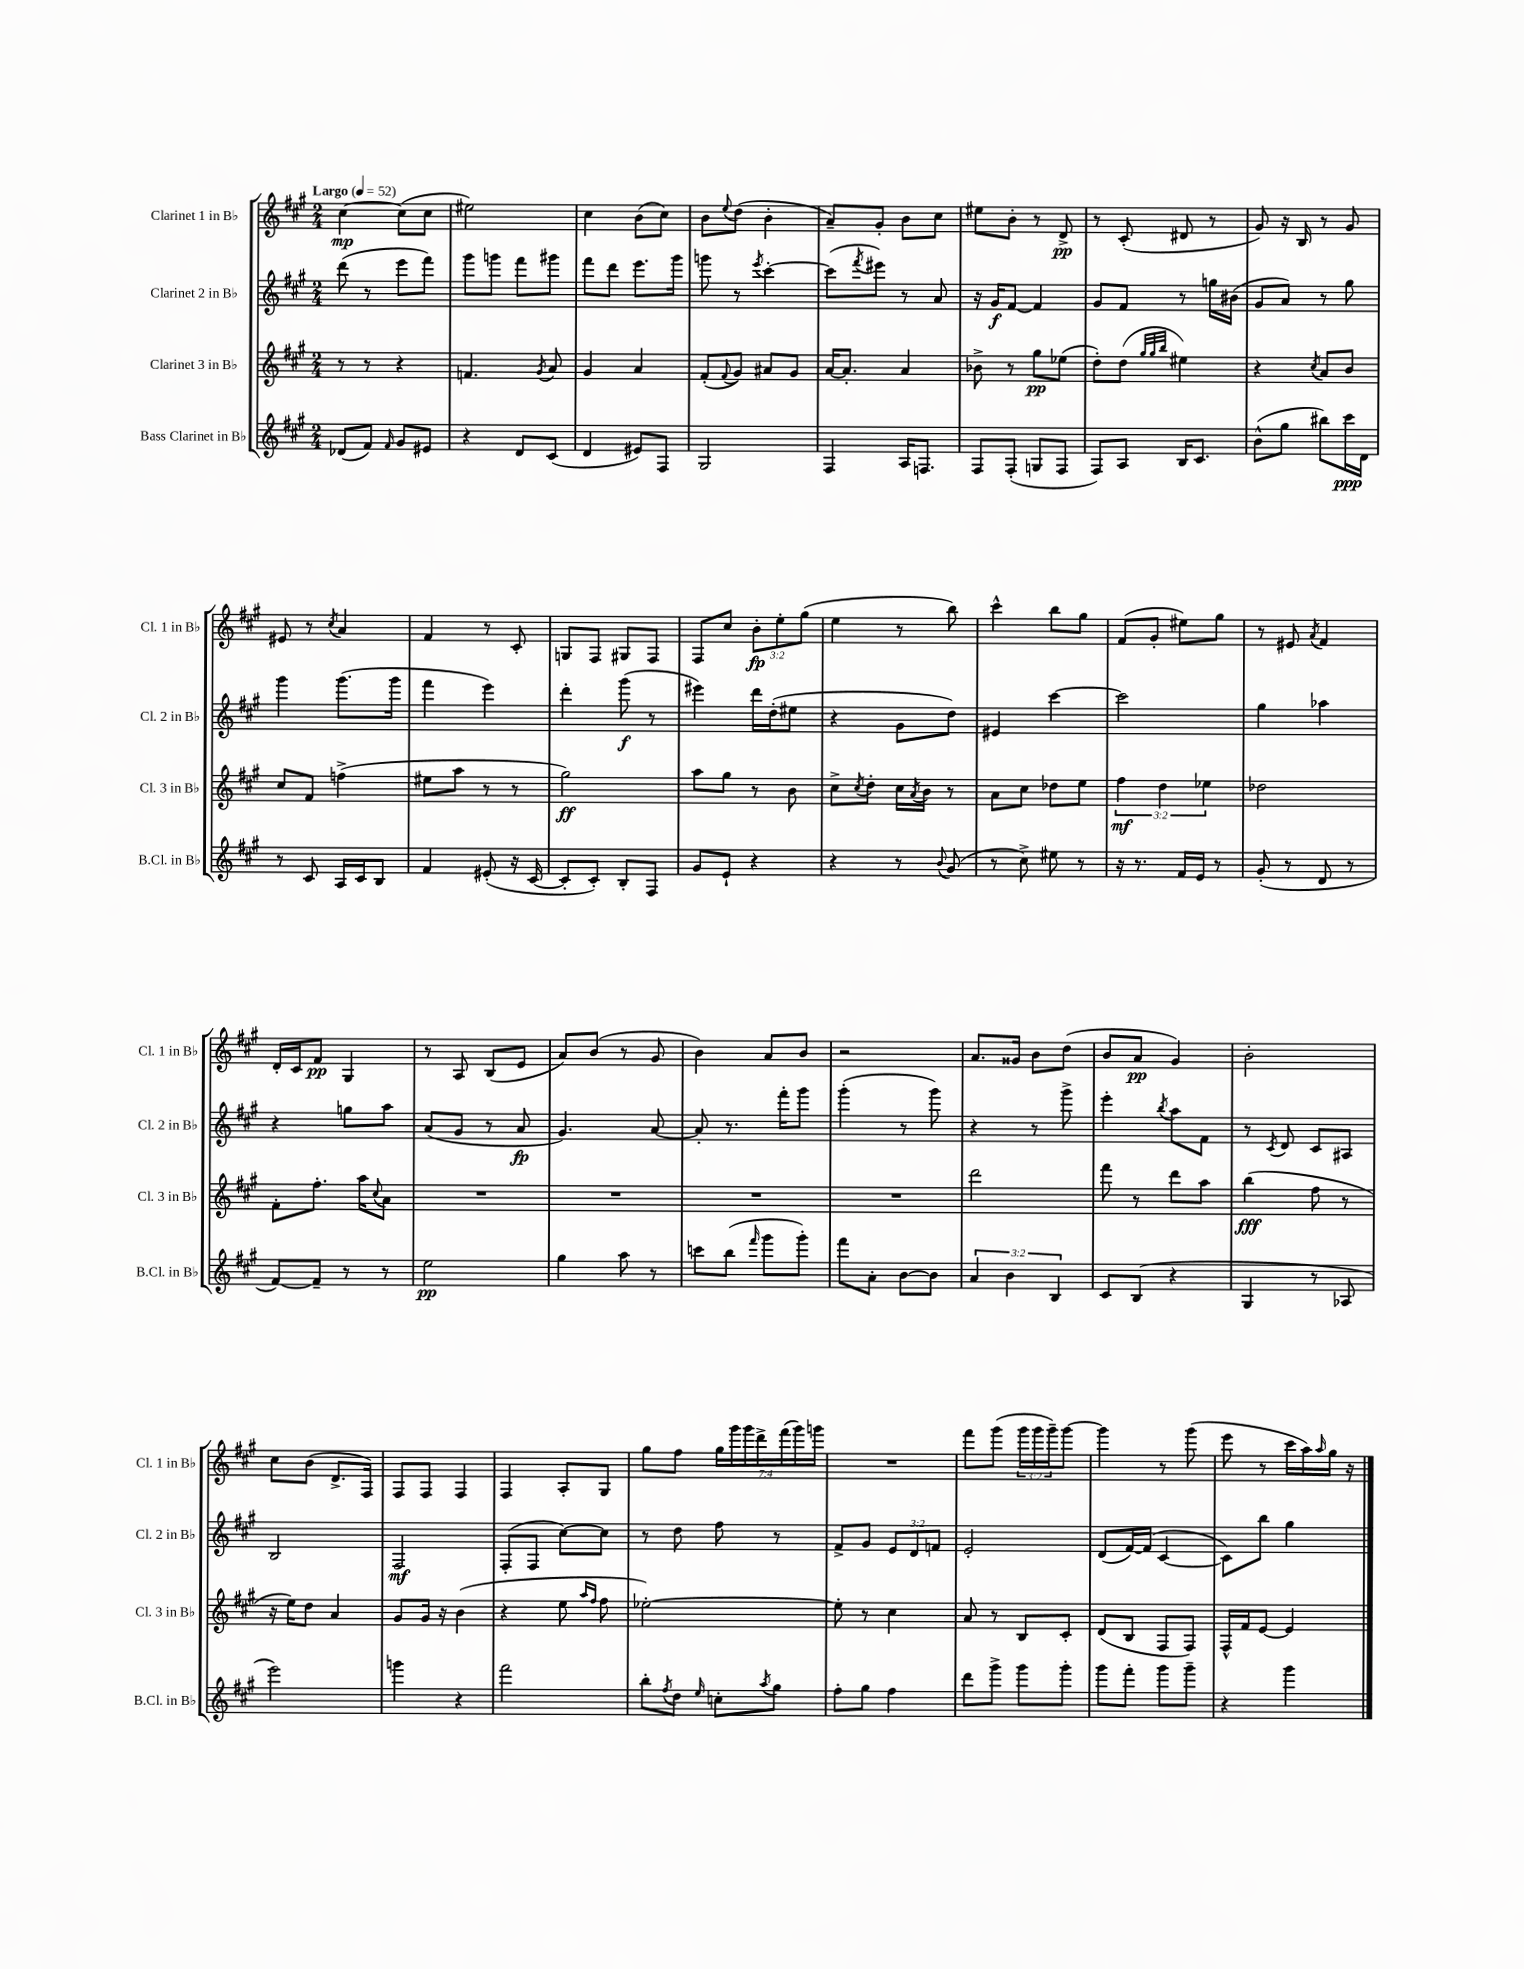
<<
\new StaffGroup <<
\new Staff = "s0" \with { instrumentName = "Clarinet 1 in Bb" shortInstrumentName = "Cl. 1 in Bb" } {
    \clef treble \key a \major \numericTimeSignature \time 2/4 \override Staff.TupletNumber.text = #tuplet-number::calc-fraction-text \tempo "Largo" 4 = 52
    cis''4~\mp cis''8( cis''8 |
    eis''2) |
    cis''4 b'8( cis''8) |
    b'8 \appoggiatura { e''8 } d''8( b'4-. |
    a'8--) gis'8-. b'8 cis''8 |
    eis''8 b'8-. r8 d'8->\pp |
    r8 cis'8-.( dis'8 r8 |
    gis'8) r16 b16 r8 gis'8 |
    eis'8 r8 \acciaccatura { cis''8 } a'4 |
    fis'4 r8 cis'8-. |
    g8 fis8 gis8 fis8 |
    fis8 cis''8 \tuplet 3/2 { b'8-.\fp e''8-. gis''8( } |
    e''4 r8 b''8) |
    cis'''4-^ b''8 gis''8 |
    fis'8( gis'8-. eis''8) gis''8 |
    r8 eis'8 \acciaccatura { a'8 } fis'4 |
    d'16-. cis'16 fis'8\pp gis4 |
    r8 a8 b8( e'8 |
    a'8) b'8( r8 gis'8 |
    b'4) a'8 b'8 |
    r2 |
    a'8. gisis'16 b'8 d''8( |
    b'8 a'8\pp gis'4) |
    b'2-. |
    cis''8 b'8( d'8.-> fis16) |
    fis8 fis8 fis4 |
    fis4 a8-. gis8 |
    gis''8 fis''8 \tuplet 7/4 { gis''16 gis'''16 gis'''16 d'''16-> fis'''16( gis'''16) g'''16 } |
    R2 |
    fis'''8 gis'''8( \tuplet 3/2 { gis'''16 gis'''16 gis'''16--) } gis'''8~ |
    gis'''4 r8 gis'''8( |
    e'''8 r8 cis'''16 a''16) \grace { a''16 } gis''16 r16 \bar "|." |
}
\new Staff = "s1" \with { instrumentName = "Clarinet 2 in Bb" shortInstrumentName = "Cl. 2 in Bb" } {
    \clef treble \key a \major \numericTimeSignature \time 2/4 \override Staff.TupletNumber.text = #tuplet-number::calc-fraction-text
    d'''8( r8 e'''8 fis'''8) |
    gis'''8 g'''8 fis'''8 gis'''8 |
    fis'''8 d'''8 e'''8. gis'''16 |
    g'''8 r8 \acciaccatura { e'''8 } cis'''4~-. |
    cis'''8( \acciaccatura { fis'''8 } eis'''8) r8 a'8 |
    r16 gis'16\f fis'8~ fis'4 |
    gis'8 fis'8 r8 g''16 bis'16( |
    gis'8 a'8) r8 gis''8 |
    gis'''4 gis'''8.( gis'''16 |
    fis'''4 e'''4) |
    d'''4-. gis'''8\f( r8 |
    eis'''4) d'''16 d''16-.( eis''8 |
    r4 gis'8 d''8) |
    eis'4 cis'''4~ |
    cis'''2 |
    gis''4 aes''4 |
    r4 g''8 a''8 |
    a'8( gis'8 r8 a'8\fp |
    gis'4.) a'8~ |
    a'8-. r8. fis'''16-. gis'''8 |
    gis'''4-.( r8 gis'''8) |
    r4 r8 gis'''8-> |
    e'''4-. \acciaccatura { b''8 } a''8 fis'8 |
    r8 \acciaccatura { cis'8 } d'8 cis'8 ais8 |
    b2 |
    fis2\mf |
    fis8-.( fis8 cis''8~) cis''8 |
    r8 d''8 fis''8 r8 |
    fis'8-> gis'8 \tuplet 3/2 { e'8 d'8 f'8 } |
    e'2-. |
    d'8( fis'16~) fis'16( cis'4~ |
    cis'8) b''8 gis''4 \bar "|." |
}
\new Staff = "s2" \with { instrumentName = "Clarinet 3 in Bb" shortInstrumentName = "Cl. 3 in Bb" } {
    \clef treble \key a \major \numericTimeSignature \time 2/4 \override Staff.TupletNumber.text = #tuplet-number::calc-fraction-text
    r8 r8 r4 |
    f'4. \acciaccatura { gis'8 } a'8 |
    gis'4 a'4 |
    fis'8-.( \appoggiatura { fis'8 } gis'8) ais'8 gis'8 |
    a'16~ a'8.-. a'4 |
    bes'8-> r8 gis''8\pp ees''8( |
    d''8-.) d''8( \grace { gis''32 gis''32 b''32 } eis''4) |
    r4 \acciaccatura { cis''8 } a'8 b'8 |
    cis''8 fis'8 f''4->( |
    eis''8 a''8 r8 r8 |
    gis''2\ff) |
    a''8 gis''8 r8 b'8 |
    cis''8-> \acciaccatura { cis''8 } d''8-. cis''16 \acciaccatura { a'8 } b'16 r8 |
    a'8 cis''8 des''8 e''8 |
    \tuplet 3/2 { fis''4\mf d''4 ees''4 } |
    des''2 |
    fis'8-. fis''8.-. a''16 \appoggiatura { cis''8 } a'8 |
    R2 |
    R2 |
    R2 |
    R2 |
    d'''2 |
    fis'''8 r8 d'''8 a''8 |
    b''4\fff( fis''8 r8 |
    r16 e''16) d''8 a'4 |
    gis'8 gis'16 r16 b'4( |
    r4 e''8 \grace { a''16 fis''16 } fis''8 |
    ees''2~-.) |
    ees''8-. r8 cis''4 |
    a'8 r8 b8 cis'8-. |
    d'8( b8 fis8 fis8) |
    fis16-^ fis'16 e'8~ e'4 \bar "|." |
}
\new Staff = "s3" \with { instrumentName = "Bass Clarinet in Bb" shortInstrumentName = "B.Cl. in Bb" } {
    \clef treble \key a \major \numericTimeSignature \time 2/4 \override Staff.TupletNumber.text = #tuplet-number::calc-fraction-text
    des'8( fis'8) \grace { fis'16 } gis'8 eis'8 |
    r4 d'8 cis'8( |
    d'4 eis'8) fis8 |
    gis2 |
    fis4 a16 f8. |
    fis8 fis8-.( g8 fis8 |
    fis8) a8 b16 cis'8. |
    b'8-^( gis''8 bis''8) cis'''16\ppp d'16 |
    r8 cis'8 a16 cis'16 b8 |
    fis'4 eis'8-.( r16 cis'16~ |
    cis'8-. cis'8-.) b8-. fis8 |
    gis'8 e'8-! r4 |
    r4 r8 \appoggiatura { b'8 } gis'8( |
    r8 cis''8->) eis''8 r8 |
    r16 r8. fis'16 e'16 r8 |
    gis'8-.( r8 d'8 r8 |
    fis'8~) fis'8-- r8 r8 |
    e''2\pp |
    gis''4 a''8 r8 |
    c'''8 b''8( \grace { fis'''16 } gis'''8 gis'''8-.) |
    fis'''8 a'8-. b'8~ b'8 |
    \tuplet 3/2 { a'4 b'4 b4 } |
    cis'8 b8( r4 |
    gis4 r8 aes8 |
    e'''2) |
    g'''4 r4 |
    fis'''2 |
    b''8-. \acciaccatura { fis''8 } d''8 \grace { e''16 } c''8-. \acciaccatura { a''8 } gis''8 |
    fis''8-. gis''8 fis''4 |
    d'''8 gis'''8-> gis'''8 gis'''8-. |
    gis'''8 fis'''8-. gis'''8 gis'''8-- |
    r4 gis'''4 \bar "|." |
}
>>
>>
\layout { \context { \Score \remove "Bar_number_engraver" } }
